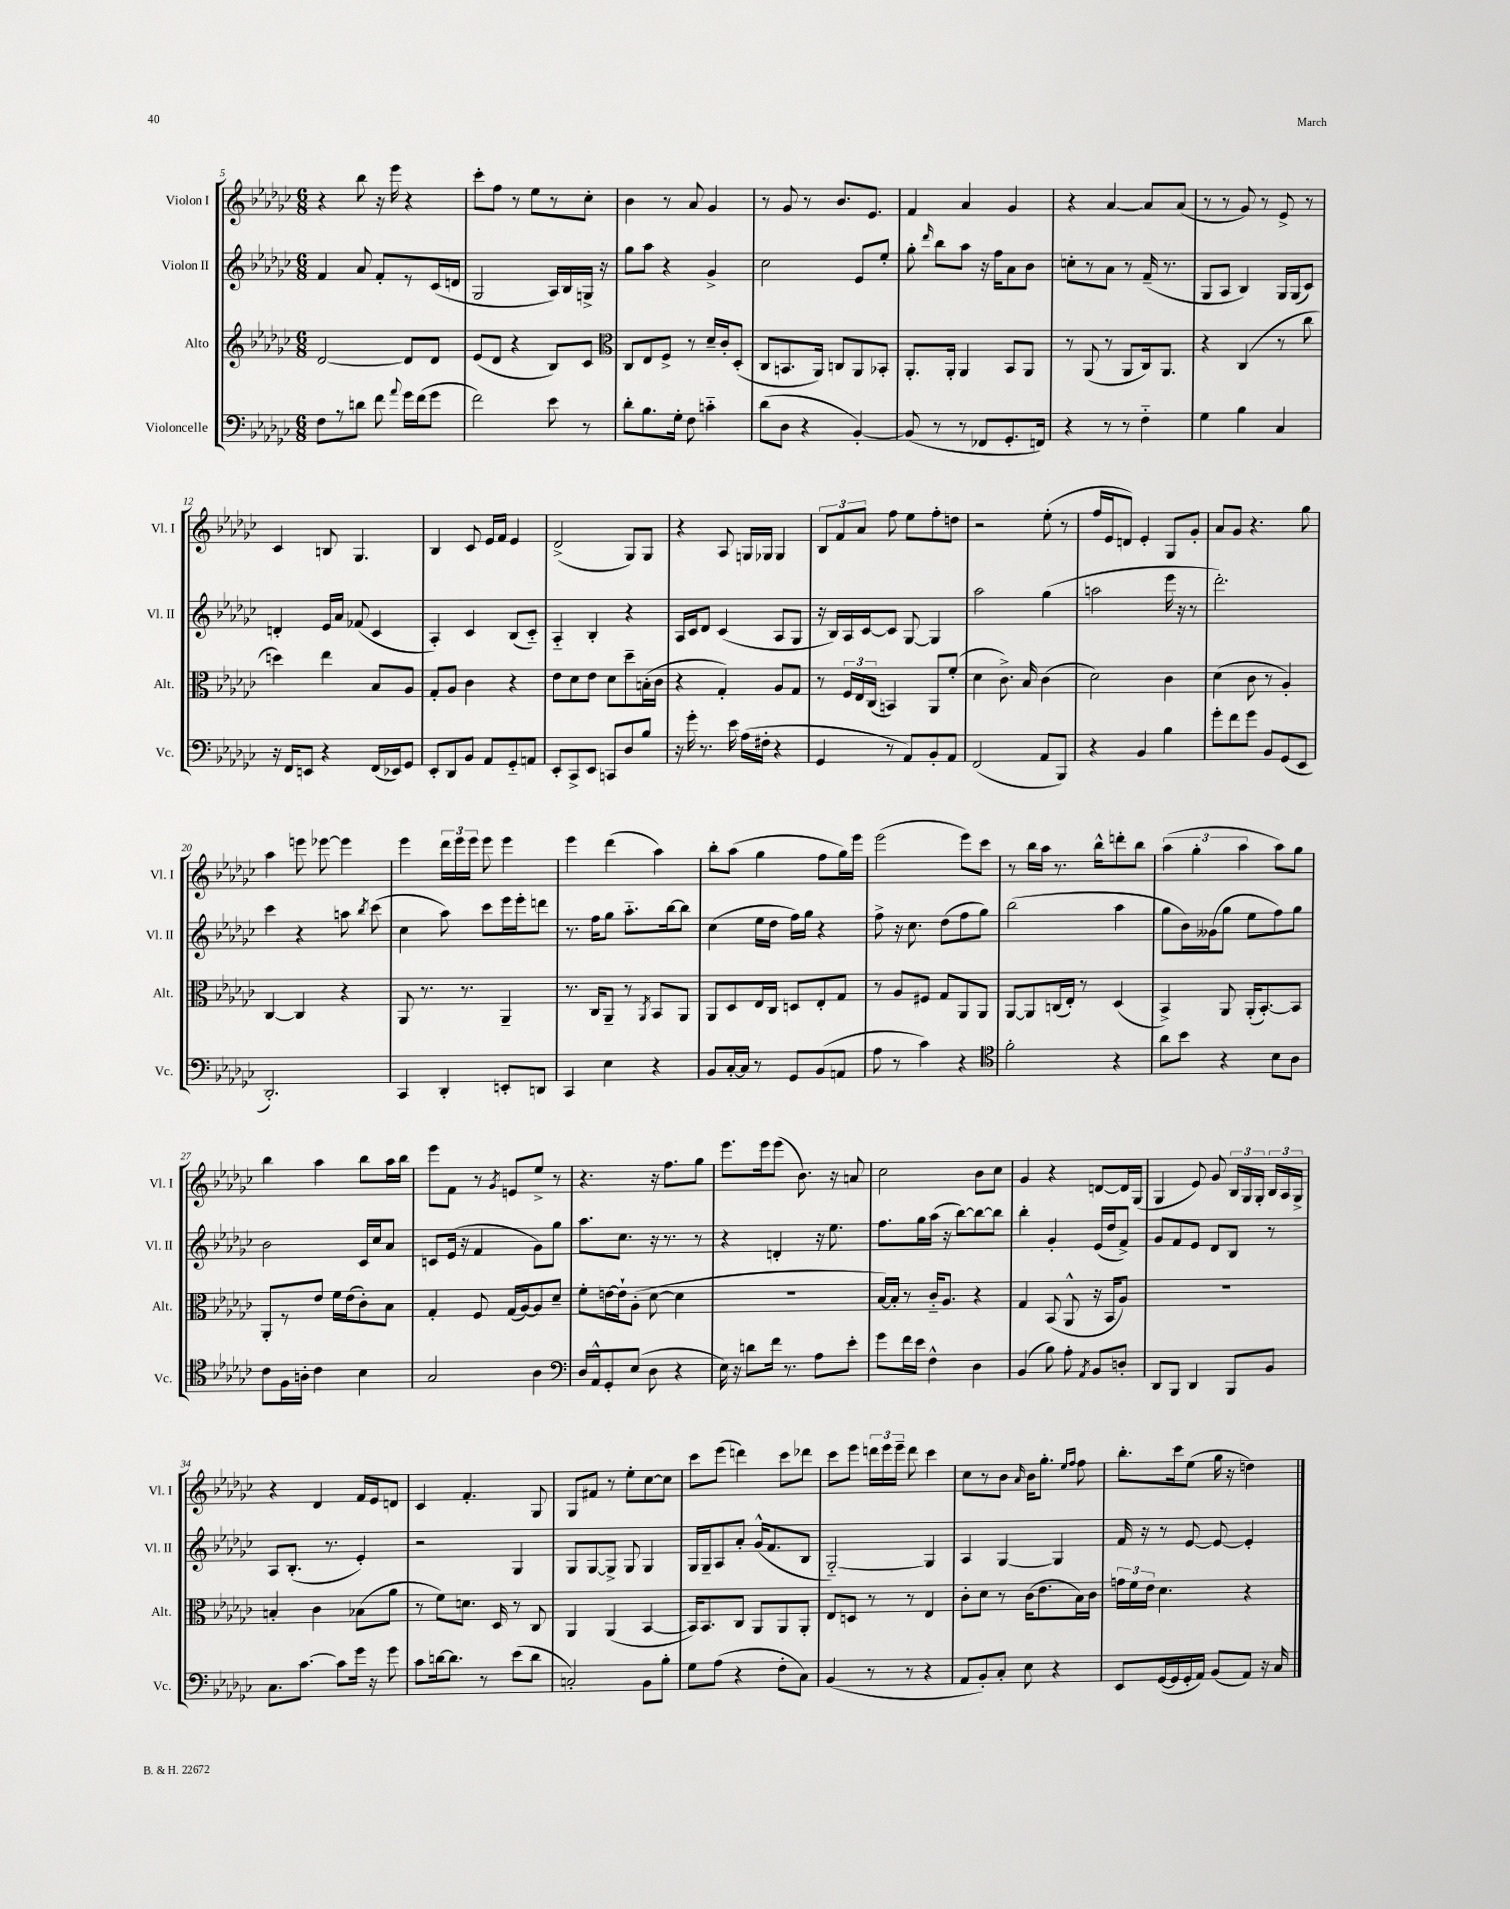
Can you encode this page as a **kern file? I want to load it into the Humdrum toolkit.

**kern	**kern	**kern	**kern
*part4	*part3	*part2	*part1
*staff4	*staff3	*staff2	*staff1
*I"Violoncelle	*I"Alto	*I"Violon II	*I"Violon I
*I'Vc.	*I'Alt.	*I'Vl. II	*I'Vl. I
*clefF4	*clefG2	*clefG2	*clefG2
*k[b-e-a-d-g-c-]	*k[b-e-a-d-g-c-]	*k[b-e-a-d-g-c-]	*k[b-e-a-d-g-c-]
*M6/8	*M6/8	*M6/8	*M6/8
=5	=5	=5	=5
8F\L	[2d-/	4f/	4r
8r	.	.	.
8dn\J	.	8a-/	8bb-\
8f\	.	8f'/L	16r
.	.	.	16eee-\
8qqa-/	.	.	.
16g-\LL	8d-/L]	8r	4r
(16f\J	.	.	.
8g-\J	8d-/J	(16c-/L	.
.	.	16dn/JJ	.
=6	=6	=6	=6
2f\)	(8e-/L	2G-/	8ccc-'\L
.	8d-/J	.	8ff\J
.	4r	.	8r
.	.	.	8ee-\L
8e-\	8B-/L)	16A-/LL)	8r
.	.	16B-/	.
8r	8c-/J	16Gn^/JJ	8cc-'\J
.	.	16r	.
=7	=7	=7	=7
*	*clefC3	*	*
8d-'\L	8C-/L	8gg-\L	4b-\
8.B-\	8E-/	8aa-\J	.
.	8F^/J	4r	8r
16G-'\Jk	.	.	.
8F\	8r	.	8a-/
4cn\	16d-~/LL	4g-^/	4g-/
.	16c-'/J	.	.
.	(8D-'/J	.	.
=8	=8	=8	=8
(8d-\L	8C-/L	2cc-\	8r
8D-\J	8.BBn/	.	8g-/
4r	.	.	8r
.	16AA-/Jk)	.	.
.	8Cn/L	.	8.b-/L
[4BB-'/)	8AA-/	8e-/L	.
.	.	.	8.e-/J
.	8BB-X'/J	8ee-'/J	.
=9	=9	=9	=9
(8BB-/]	8.AA-'/L	8gg-'\	4f/
.	.	16qqddd-/	.
8r	.	8bb-\L	.
.	16AA-'/Jk	.	.
8r	4AA-/	8aa-\J	4a-/
8FF-X/L	.	16r	.
.	.	16ff\KL	.
8.GG-'/	8BB-/L	8a-\	4g-/
.	8AA-/J	8b-\J	.
16FFn/Jk)	.	.	.
=10	=10	=10	=10
4r	8r	8ccn'\L	4r
.	(8AA-/	8r	.
8r	8r	8a-\J	[4a-/
8r	8AA-/L	8r	.
4F\	16C-/k)	(16f~/	8a-/L]
.	8.AA-/J	8.r	.
.	.	.	(8a-/J
=11	=11	=11	=11
4G-\	4r	8G-/L	8r
.	.	8A-/J	8r
4B-\	(4C-/	4B-/)	8g-/)
.	.	.	8r
4C-/	8r	16G-/LL	8e-^/
.	.	(16G-/J	.
.	8cc-\	8c-/J)	8r
!!LO:LB:g=z
=12	=12	=12	=12
16r	4ddn\)	4dn'/	4c-/
16FF/KL	.	.	.
8EEn/J	.	.	.
4r	4ee-\	16e-/LL	8Bn/
.	.	16a-/JJ	.
.	.	(8f-X/	4.G-/
(16FF/LL	8B-/L	4c-/	.
16EE-X/J)	.	.	.
8GG-/J	8A-/J	.	.
=13	=13	=13	=13
8EE-'/L	8G-'/L	4A-'/)	4B-/
8DD-/	8A-/J	.	.
8BB-/J	4c-\	4c-/	8c-/
8AA-/L	.	.	16e-/LL
.	.	.	16f/JJ
8GG-/	4r	(8B-/L	4e-/
8AAn/J	.	8c-/J)	.
=14	=14	=14	=14
8EE-'/L	8e-\L	4A-/	(2d-^/
8CC-^/	8d-\	.	.
8EE-/J	8e-\J	4B-'/	.
8CCn/L	8d-\L	.	.
8D-/	8dd-~\	4r	8G-/L)
8B-/J	(16Bn'\L	.	8G-/J
.	16c-\JJ	.	.
=15	=15	=15	=15
16r	4r	16A-/LL	4r
16g-'\	.	16c-/J	.
8.r	.	8d-/J	.
.	4G-'/)	(4c-/	8A-/
16e-\	.	.	.
(16A-\LL	.	.	16Gn/LL
16F#X'\JJ	.	.	16G-X/JJ
4r	8A-/L	8A-/L	4G-/
.	8G-/J	8G-/J	.
=16	=16	=16	=16
4GG-/	8r	16r	12B-/L
.	.	16B-/LL)	.
.	.	.	12f/
.	24F/LL	16A-/	.
.	24E-/	.	12a-/J
.	.	[16c-/J	.
.	(24C-/JJ	.	.
8r	4BBn/)	8c-/J]	8ff\
8AA-/L)	.	[8G-/	8ee-\L
8BB-'/	8AA-/L	4G-/]	8ff'\
8AA-/J	(8f'/J	.	8ddn\J
=17	=17	=17	=17
(2FF/	4d-\	2aa-\	2r
.	8.c-^\)	.	.
.	16B-/	.	.
8AA-/L	(4c-\	(4gg-\	(8ee-'\
8BBB-/J)	.	.	8r
=18	=18	=18	=18
4r	2d-\)	2aan\	16ff/LL
.	.	.	16e-/J
.	.	.	8dn/J)
4BB-/	.	.	4e-'/
4B-\	4c-\	16eee-\	8G-/L
.	.	16r	.
.	.	8r	8g-'/J
=19	=19	=19	=19
8g-'\L	(4d-\	2.ddd-'\)	8a-/L
8f\	.	.	8g-/J
8g-\J	8c-\	.	4.r
8BB-/L	8r	.	.
(8GG-/	4A-'/)	.	.
8EE-/J	.	.	8gg-\
!!LO:LB:g=z
=20	=20	=20	=20
2.DD-'/)	[4C-/	4ccc-\	4aa-\
.	4C-/]	4r	8eeen\
.	.	.	[8eee-X\
.	4r	8aan\	4eee-\]
.	.	8qbb-/	.
.	.	(8ccc-\	.
=21	=21	=21	=21
4CC-/	8AA-/	4cc-\	4eee-\
.	8.r	.	.
4DD-'/	.	8aa-\)	24ddd-\LL
.	.	.	24eee-\
.	8.r	.	.
.	.	.	24eee-\JJ
.	.	8ccc-\L	8eee-\
8EEn'/L	4AA-~/	16eee-\L	4eee-\
.	.	16eee-'\J	.
8DDn/J	.	8dddn\J	.
=22	=22	=22	=22
4CC-/	8.r	8.r	4eee-\
.	16C-/KL	16ff\KL	.
4E-\	8AA-~/J	8gg-\J	(4ddd-\
.	8r	8.aa-\L	.
.	8qAA-/	.	.
4r	8BB-/L	.	4aa-\)
.	.	[16bb-\k	.
.	8AA-/J	8bb-\J]	.
=23	=23	=23	=23
8BB-/L	8AA-/L	(4cc-\	8bb-'\L
[16C-'/L	8D-/	.	(8aa-\J
16C-/JJ]	.	.	.
8r	16E-/L	16ee-\LL	4gg-\
.	16C-/JJ	16dd-\JJ	.
8GG-/L	8Dn/L	16ff\LL)	.
.	.	16gg-\JJ	.
(8BB-/	8E-'/	4r	8ff\L
8AAn/J	8G-/J	.	16gg-\L)
.	.	.	16eee-\JJ
=24	=24	=24	=24
8A-\	8r	8ff^\	(2eee-\
8r	8A-/L	16r	.
.	.	8.cc-\	.
4c-\)	8F#X/J	.	.
.	8G-/L	(8dd-\L	.
4r	8AA-/	8ff\	8eee-\L)
.	8AA-/J	8gg-\J)	8ccc-\J
=25	=25	=25	=25
*clefC4	*	*	*
2f'\	[8AA-/L	(2bb-\	8r
.	8AA-/]	.	16bb-\LL
.	.	.	16aa-\JJ
.	(16Cn/L	.	8.r
.	16E-'/JJ)	.	.
.	8r	.	.
.	.	.	16bb-^^\KL
4r	(4D-/	4aa-\	8dddn'\
.	.	.	8bb-\J
=26	=26	=26	=26
8a-\L	4BB-^/)	8gg-\L	(6aa-\
8b-\J	.	16b-\L)	.
.	.	.	6gg-'\
.	.	(16g--X\J	.
4r	8AA-/	8gg-\J	.
.	.	.	6aa-\
.	(16AA-'/KL	8ee-\L	.
.	[8.BB-'/)	.	.
8B-\L	.	8ff\)	8aa-\L)
8A-\J	8BB-/J]	8gg-\J	8gg-\J
!!LO:LB:g=z
=27	=27	=27	=27
8c-\L	8AA-'/L	2b-\	4bb-\
16F\L	8r	.	.
16An'\JJ	.	.	.
4c-\	8e-/J	.	4aa-\
.	16f\LL	.	.
.	(16e-\J	.	.
4B-\	8c-'\)	16c-/LL	8bb-\L
.	.	16cc-/J	.
.	8B-\J	8a-/J	16aa-\L
.	.	.	16bb-\JJ
=28	=28	=28	=28
2G-/	4G-'/	8cn/L	8eee-\L
.	.	(16e-/Jk	8f\J
.	.	16r	.
.	8F/	4f/	8r
.	.	.	8qg-/
.	(16G-/LL	.	8en/L
.	[16A-/J)	.	.
4A-\	8A-/]	8g-\L)	8ee-^/J
.	8d-~/J	8gg-\J	8r
=29	=29	=29	=29
*clefF4	*	*	*
16D-/LL	8f'\L	8.aa-\L	4.r
16AA-^^/J	.	.	.
8GG-'/	[16en\L	.	.
.	16e`\J]	8.cc-\J	.
(8E-/J	(8A-'\J	.	.
8D-\	[8d-\	16r	16r
.	.	8.r	8.ff\L
4r	4d-\]	.	.
.	.	8r	8gg-\J
=30	=30	=30	=30
16E-\)	2.r	4r	8.eee-\L
16r	.	.	.
8dn\L	.	.	.
.	.	.	16eee-\k
16f\Jk	.	4dn'/	(8eee-\J
8.r	.	.	.
.	.	.	8.b-\)
8A-\L	.	16r	.
.	.	8.ee-\	16r
8e-'\J	.	.	8an/
=31	=31	=31	=31
8g-\L	[16B-/LL)	8.ff\L	2cc-\
.	16B-'/JJ]	.	.
16f\L	8r	.	.
16e-\JJ	.	16gg-\L	.
4F^^\	16c-/KL	(16aa-\JJ	.
.	8.A-/J	16r	.
.	.	[8bb-\L)	.
4D-\	4r	8bb-\_	8b-\L
.	.	8bb-\J]	8cc-\J
=32	=32	=32	=32
(4BB-/	4G-/	4bb-'\	4g-/
8B-\)	(8BB-/	4g-'/	4r
8A-'\	8AA-^^/	.	.
8qAA-/	.	.	.
8BB-/L	16r	(16e-/LL	[8dn/L
.	16BB-/KL	16dd-/J	.
8Dn'/J	8A-/J)	8f^/J)	16d/L]
.	.	.	(16G-/JJ
=33	=33	=33	=33
8DD-/L	2.r	8g-/L	4G-/
8BBB-/J	.	8f/	.
4DD-/	.	8e-/J	8e-/)
.	.	8d-/L	8g-/
8BBB-/L	.	8B-/J	24B-/LL
.	.	.	24G-/
.	.	.	24G-'/JJ
8BB-/J	.	8r	24B-/LL
.	.	.	24A-/
.	.	.	24G-^/JJ
!!LO:LB:g=z
=34	=34	=34	=34
8.C-\L	4Bn'/	8A-/L	4r
.	.	(8.B-'/J	.
[8.c-\J	.	.	.
.	4c-\	.	4d-/
.	.	8.r	.
8c-\L]	.	.	.
16g-\Jk	(8B-X\L	4e-'/)	16f/LL
16r	.	.	16e-/J
8g-\	8a-\J	.	8dn/J
=35	=35	=35	=35
8c-\L	8r	2r	4c-/
[16dn\k	8f\L)	.	.
8.d\J]	.	.	.
.	8.dn\J	.	4.f'/
8r	.	.	.
.	16D-/	.	.
(8e-\L	8r	4G-/	.
8d\J	8C-/	.	8G-/
=36	=36	=36	=36
2Cn'/)	4AA-/	8G-/L	8G-/L
.	.	[8G-/	8f#X/J
.	(4AA-/	8G-^/J]	8r
.	.	8G-/	8ee-'\L
8BB-\L	[4BB-/	4G-/	[8cc-\
8B-'\J	.	.	8cc-\J]
=37	=37	=37	=37
8G-\L	16BB-/KL])	16G-/LL	8ccc-\L
.	8.BB-/	16G-~/J	.
(8A-\J	.	8A-/	(8eee-\J
4r	8C-/J	8a-'/J	4dddn\)
.	8AA-/L	(16g-^^/KL	.
.	.	8.f/	.
8F'\L	8AA-/	.	8ccc-\L
8C-\J)	8AA-'/J	8B-/J	8ddd-X\J
=38	=38	=38	=38
(4BB-/	8E-/L	[2G-/)	8ccc-\L
.	8Dn/J	.	8eee-\J
8r	8r	.	24dddn\LL
.	.	.	24eee-\
.	.	.	24eee-~\JJ
8r	8r	.	8ddd\
4r	4E-/	4G-/]	4ccc-\
=39	=39	=39	=39
8AA-/L	8c-'\L	4A-/	8cc-\L
8BB-'/)	8d-\J	.	8r
8C-'/J	8r	[4G-/	8b-\J
.	.	.	16qqa-/
8E-\	(16c-\KL	.	16b-\KL
.	8.e-\	.	8.gg-'\J
4r	.	4G-/]	.
.	.	.	16qqee-/LL
.	.	.	16qqff/JJ
.	16B-\L)	.	8ff\
.	16c-\JJ	.	.
=40	=40	=40	=40
8EE-/L	24gn\LL	16f/	8.bb-'\L
.	24f\	.	.
.	.	16r	.
.	24e-\JJ	.	.
([16GG-/L	4.d-\	8r	.
16GG-/]	.	.	16ccc-\k
16GG-'/	.	[8e-/	(8ee-\J
16AA-/JJ)	.	.	.
(8BB-/L	.	8e-/_	16gg-\
.	.	.	16r
8AA-/J)	4r	4e-'/]	4ddn\)
16r	.	.	.
16C-/	.	.	.
==	==	==	==
*-	*-	*-	*-
